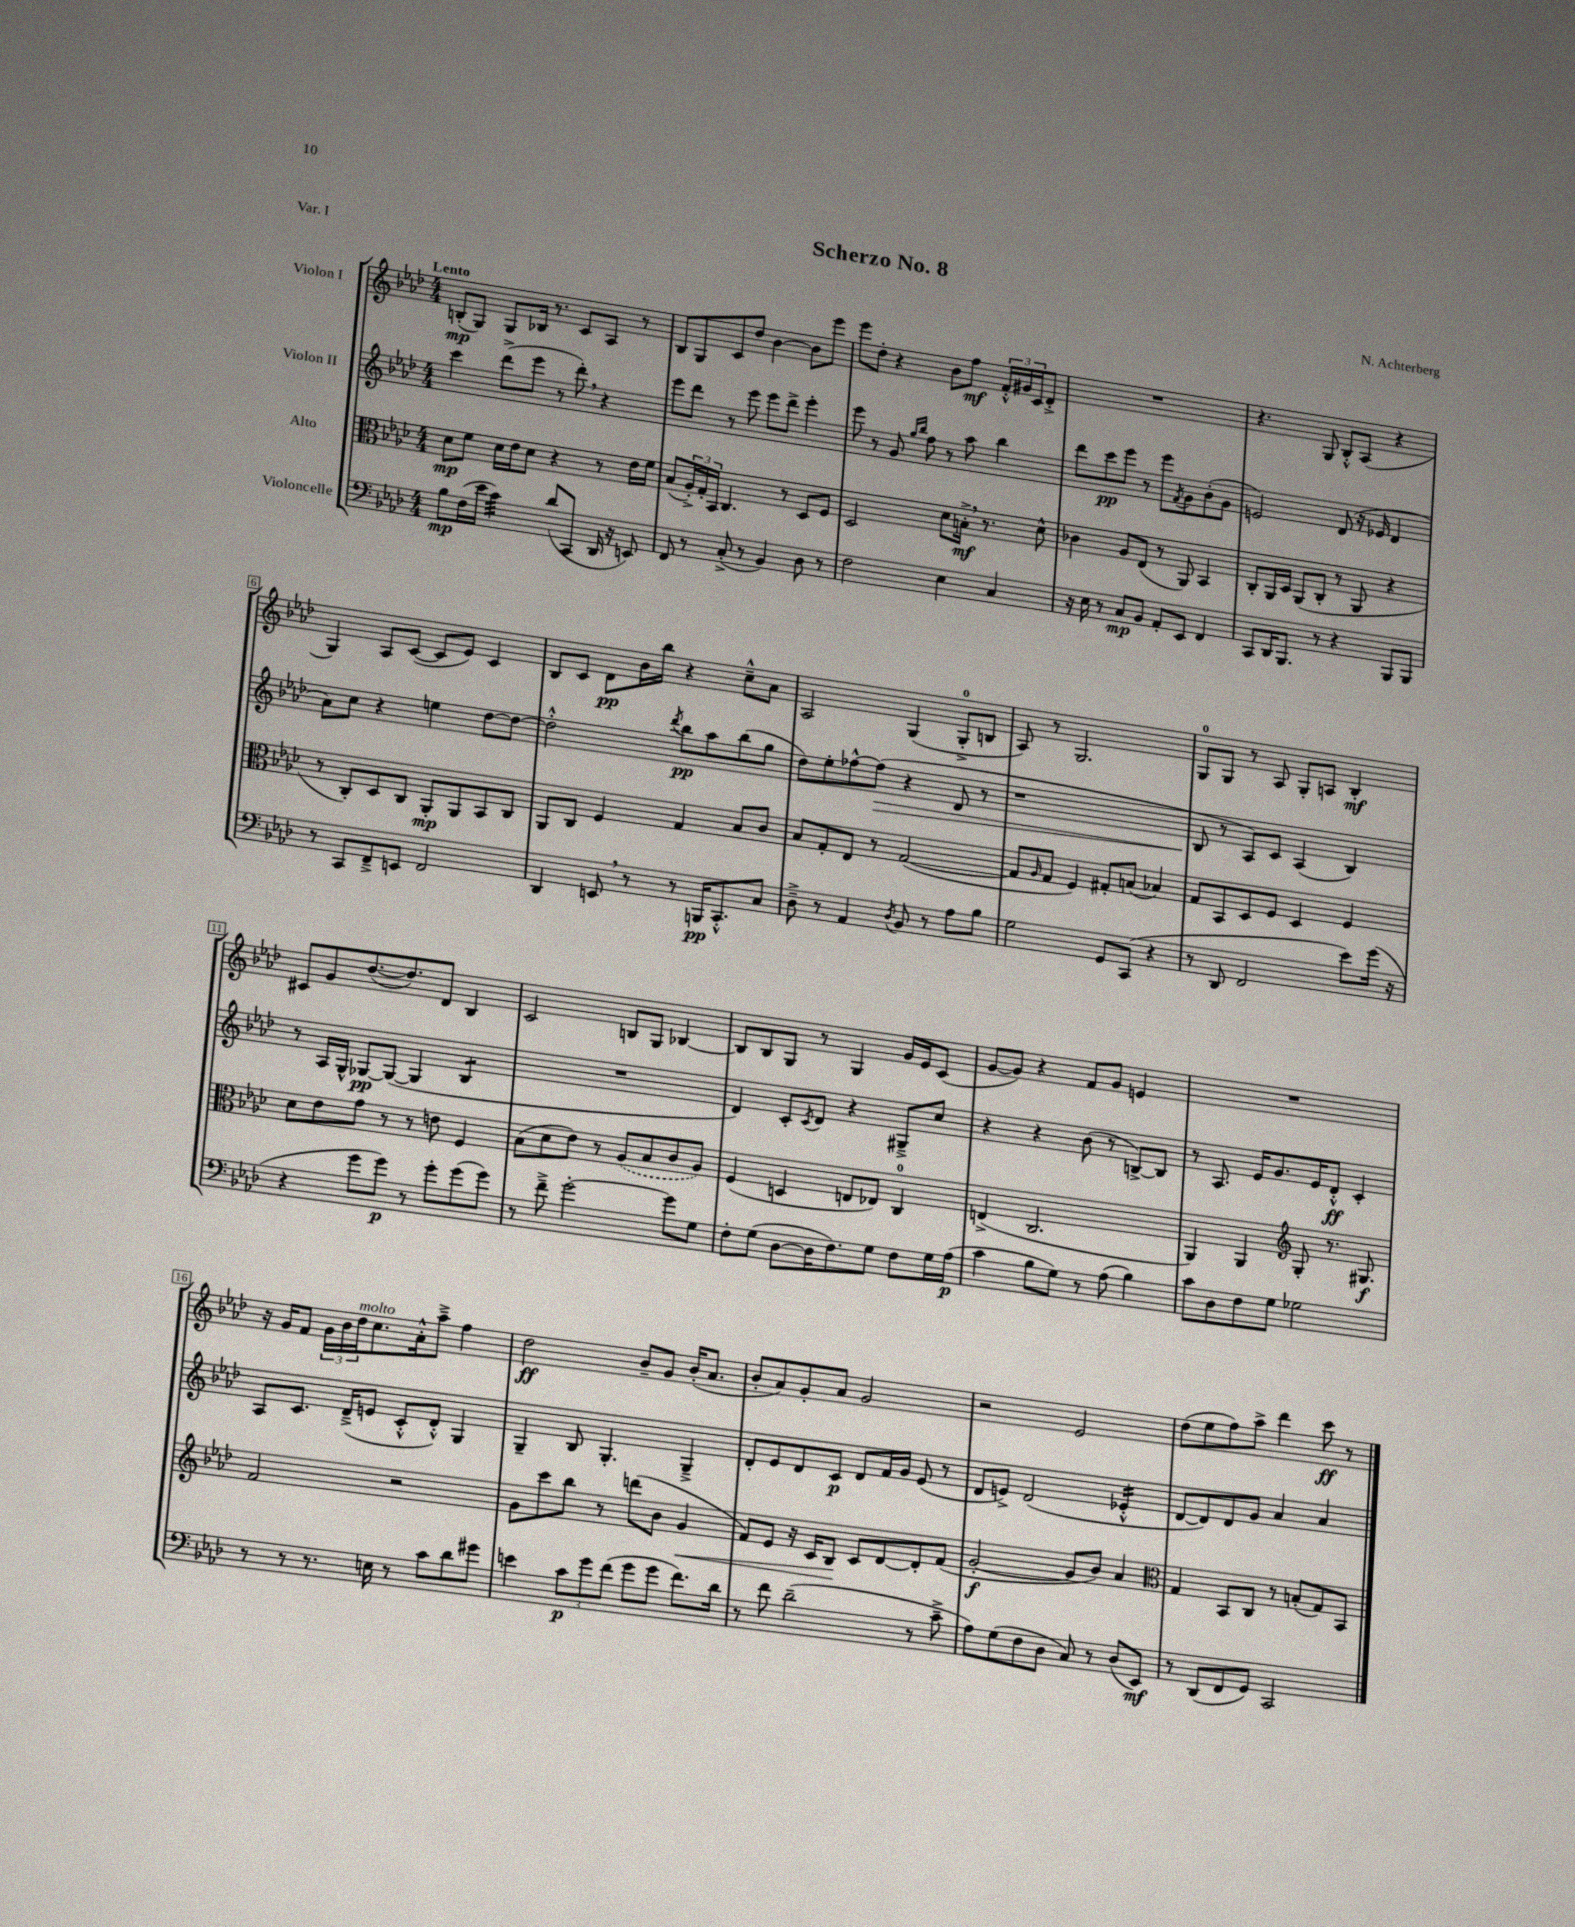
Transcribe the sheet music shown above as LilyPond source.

\header { title = "Scherzo No. 8" composer = "N. Achterberg" piece = "Var. I" }
<<
\new StaffGroup <<
\new Staff = "s0" \with { instrumentName = "Violon I" } {
    \clef treble \key aes \major \numericTimeSignature \time 4/4 \tempo "Lento"
    b8-.\mp( g8) g8 bes16 r8. c'8 aes8 r8 |
    bes8 g8 c'8 des''8 bes'4~ bes'8 ees'''8 |
    ees'''8 des''8-. r4 bes'8 f''8\mf \tuplet 3/2 { f'16-.-^ gis'16 c'16 } des'8-.-> |
    R1 |
    r4. g8 bes8-.-^ aes8( r4 |
    g4) aes8 c'8~( c'8 ees'8) c'4 |
    bes8 c'8 des'8\pp bes'16 bes''16 r4 c''8---^ aes'8 |
    aes2 g4( g8-0-.-> b8 |
    aes8) r8 g2. |
    g8-0 g8 r8 aes8 g8-. a8 bes4-.\mf |
    cis'8 g'8 des''8.~( des''8.) des'8 bes4 |
    c'2 b8 g8 bes4~ |
    bes8 bes8 g8 r8 g4 g'16 ees'16 c'8( |
    g'8~ g'8) r4 f'8 g'8 e'4 |
    R1 |
    r16 g'16 f'8 \tuplet 3/2 { g'16 bes'16 des''16^\markup { \italic "molto" } } c''8. aes'16-.-^ aes''8---> f''4 |
    des''2\ff bes'8-- g'8 bes'16-.( aes'8. |
    bes'8-. aes'8) g'8-. aes'8 g'2 |
    r2 ees'2 |
    des''8( ees''8 f''8) aes''8-> des'''4 c'''8\ff r8 \bar "|." |
}
\new Staff = "s1" \with { instrumentName = "Violon II" } {
    \clef treble \key aes \major \numericTimeSignature \time 4/4
    c'''4 des'''8->( ees'''8 r8 des'''8-.) \breathe r4 |
    ees'''8 des'''8 r8 ees'''8 ees'''8 des'''8-> ees'''4-. |
    ees'''8 r8 g'8 \grace { g''16 bes''16 } f''8 r8 aes''8 bes''4 |
    des'''8 c'''8\pp ees'''8 r8 ees'''8 \acciaccatura { f'8 } g'8 bes'8-.( g'8 |
    e'2) des'8( r16 ees'16 des'4 |
    aes'8) c''8 r4 e''4 des''8~ des''8~ |
    des''2-.-^ \acciaccatura { des'''8 } bes''8\pp aes''8 bes''8( g''8 |
    des''8) ees''8-. fes''8~-^ fes''8\>( r4 des'8 r8 |
    r1 |
    bes8\! r8 aes8) c'8 aes4( bes4) |
    r8 aes16 g16-^ ges8~\pp ges8~( ges4 bes4:8 |
    R1 |
    des'4) c'8-. \acciaccatura { c'8 } des'8 r4 gis8---> c''8 |
    r4 r4 bes'8( r8 b8~->) b8 |
    r8 aes8. ees'16 g'8. ees'16 des'8-.-^\ff c'4-. |
    aes8 c'8. des'16--->( e'8 c'8-.-^ des'8-.-^) g4 |
    g4-- bes8 g4.-. g4---> |
    des'8-. ees'8 des'8 c'8\p des'8 f'16 g'16 ees'8( r8 |
    des'8 e'8->) des'2( ees'4:16-.-^ |
    des'8~ des'8) des'8 g'8 aes'4 aes'4 \bar "|." |
}
\new Staff = "s2" \with { instrumentName = "Alto" } {
    \clef alto \key aes \major \numericTimeSignature \time 4/4
    des'8\mp f'8 des'16 ees'16 des'8 r4 r8 ees'16 f'16 |
    bes8( \tuplet 3/2 { aes16-.->) g16-. bes,16 } c4. r8 des8 f8 |
    des2 des'8 b16-.->\mf \breathe r8. des'8-^ |
    ces'4 aes8 ees8( r8 aes,8) bes,4 |
    c8-. aes,16 des16 aes,8( c8-. r8 aes,8 r4 |
    r8 c8-.) des8 c8 aes,8-.\mp aes,8 bes,8 c8 |
    aes,8 c8 f4 g4 bes8 c'8 |
    bes8 g8-. ees8 r8 g2~( |
    g8 \grace { aes16 } g8 f4) gis8-. b8( bes4) |
    g8 bes,8 des8 f8 des4 f4 |
    des'8 ees'8 g'8 r8 r8 e'8 f4 |
    bes8( des'8 ees'8) r8 \once \slurDashed aes8( bes8 c'8 aes8) |
    f4( d4 e8 ees8) c4-0 |
    e4->( c2. |
    aes,4) aes,4 \clef treble g8-. r8. gis8.\f |
    f'2 r2 |
    g'8 c'''8 bes''8 r8 d'''8( bes'8 g'4\< |
    f'8) ees'8 r16 c'16 bes8\! c'8 des'8~ des'8-. f'8( |
    g'2~-.\f g'8 bes'8) aes'4 |
    \clef alto g4 bes,8 c8 r8 b8-.( g8) bes,8 \bar "|." |
}
\new Staff = "s3" \with { instrumentName = "Violoncelle" } {
    \clef bass \key aes \major \numericTimeSignature \time 4/4
    bes8\mp f16( ees'16 c'4:32) des'8( c,8 des,16 r16 e,8) |
    f,8 r8 c8-.->( r8 bes,4) des8 r8 |
    f2 ees4 c4 |
    r16 ees16 r8 c8\mp bes,8 aes,8-. ees,8 f,4 |
    c,8 des,16 bes,,8. r8 r4 bes,,8 bes,,8 |
    r8 c,8 f,8---> e,8 f,2 |
    des,4 e,8 \breathe r8 r8 b,,16\pp c,8.-.-^ c8 |
    des8---> r8 aes,4 \acciaccatura { des8 } bes,8 r8 aes8 bes8 |
    g2 g,8 c,8( r4 |
    r8 des,8 f,2 ees'8) g'16( r16 |
    r4 g'8 g'8\p) r8 g'8-. g'8( g'8) |
    r8 f'8---> g'2~-. g'8 g8 |
    f8-. g8( des8~ des16 f8.) g8 f8 g16 aes16\p( |
    c'4 bes8 g8) r8 aes8( bes4) |
    c'8 des8 f8 g8 ges2 |
    r8 r8 r8. e16 r8 c'8 des'8 gis'8 |
    e'4 \tuplet 3/2 { c'8\p g'8 f'8( } g'8 g'8 f'8.) des'16 |
    r8 f'8 des'2--( r8 c'8---> |
    aes8) g8( f8 des8 c8) r8 des8( ees,8\mf) |
    r8 des,8( f,8 g,8) c,2 \bar "|." |
}
>>
>>
\layout { \context { \Score \override BarNumber.stencil = #(make-stencil-boxer 0.1 0.3 ly:text-interface::print) } }
